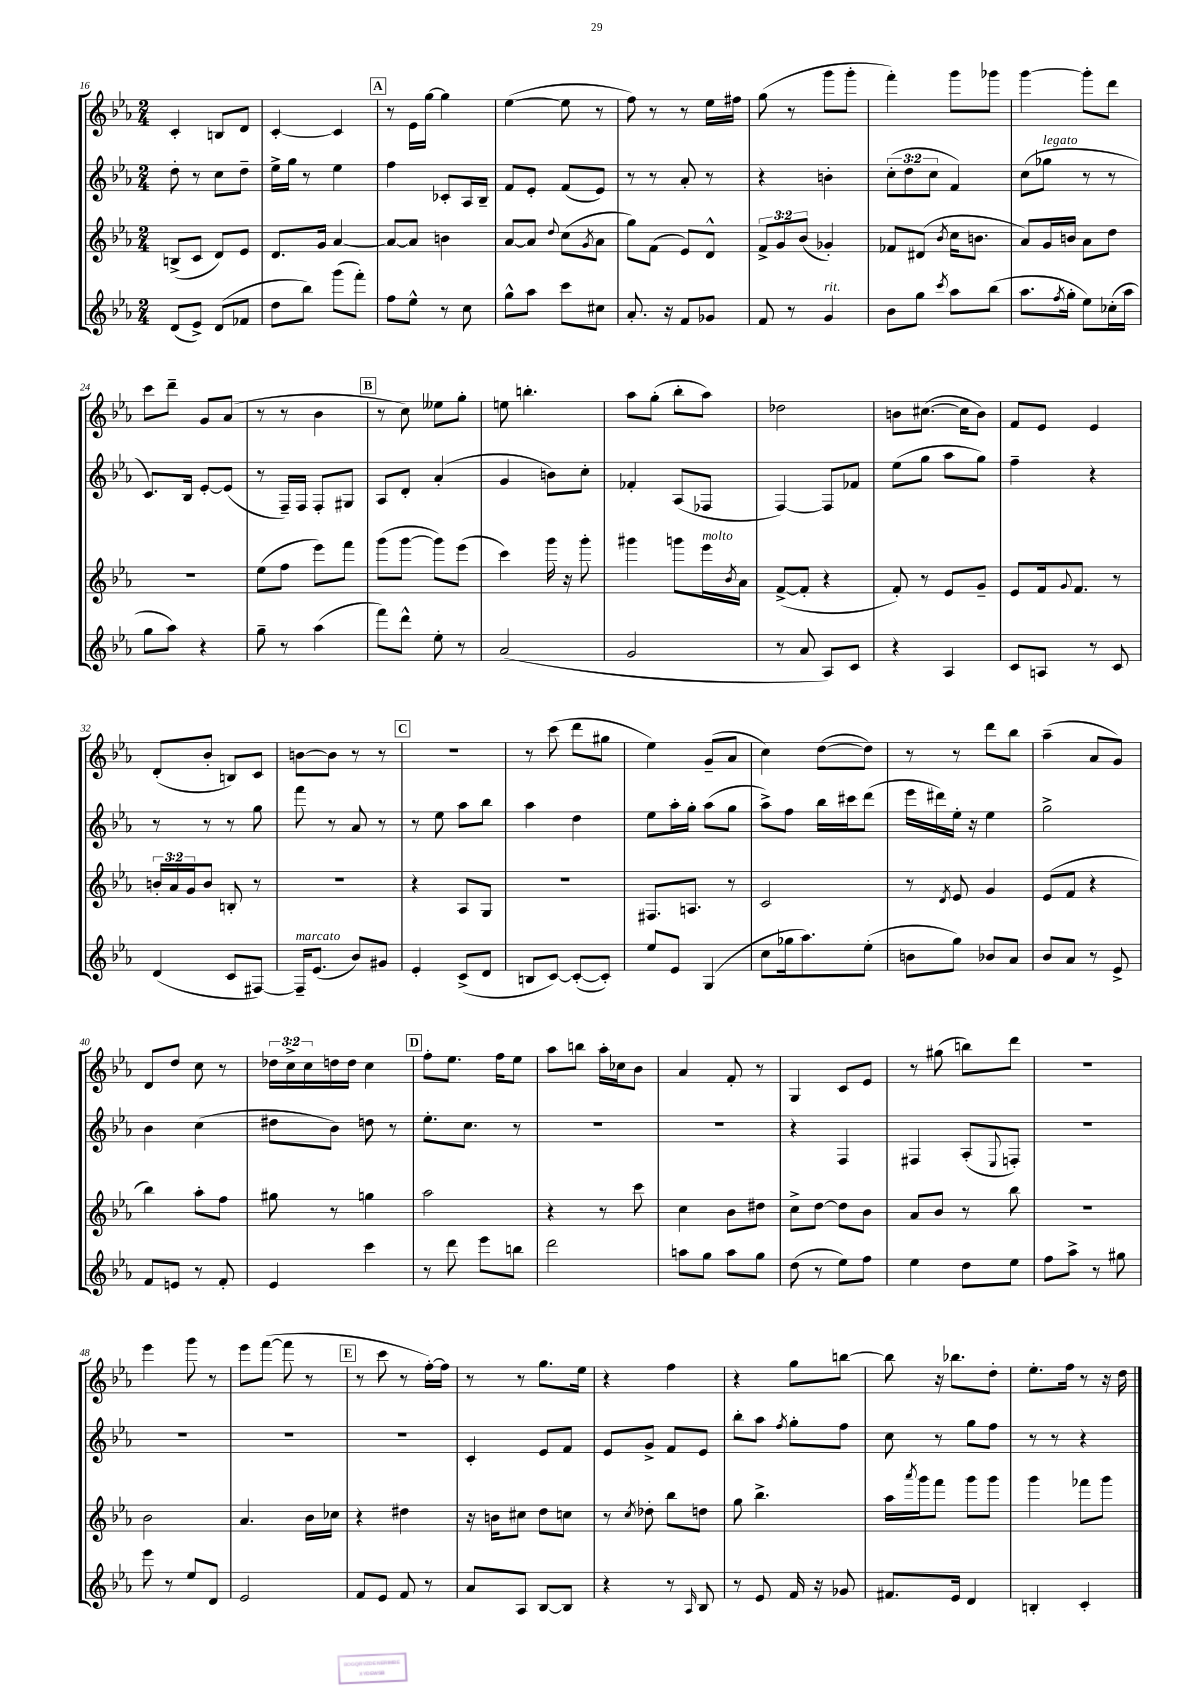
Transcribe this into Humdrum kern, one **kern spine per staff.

**kern	**kern	**kern	**kern
*staff4	*staff3	*staff2	*staff1
*clefG2	*clefG2	*clefG2	*clefG2
*k[b-e-a-]	*k[b-e-a-]	*k[b-e-a-]	*k[b-e-a-]
*M2/4	*M2/4	*M2/4	*M2/4
(8d/L	(8B^/L	8dd'\	4c'/
8e-^/J)	8c/J	8r	.
(8d/L	8d/L)	8cc\L	8B/L
8f-/J	8e-/J	8dd~\J	8d/J
=	=	=	=
8dd\L	8.d/L	16ee-^\LL	[4c'/
.	.	16gg\JJ	.
8bb-\J)	.	8r	.
.	16g/Jk	.	.
(8ggg\L	[4a-/	4ee-\	4c/]
8fff'\J)	.	.	.
=	=	=	=
8ff\L	8a-/_L	4ff\	8r
8ee-^^\J	8a-/]J	.	16e-\LL
.	.	.	[16gg\JJ
8r	4b\	8c-'/L	4gg\]
8cc\	.	16A-/L	.
.	.	16B-~/JJ	.
=	=	=	=
8gg^^\L	[8a-/L	8f/L	([4ee-\
8aa-\J	8a-/]J	8e-'/J	.
.	8qqdd/	.	.
8ccc\L	(8cc\L	(8f/L	8ee-\]
.	8qg/	.	.
8cc#\J	8a-\J	8e-/J)	8r
=	=	=	=
8.a-'/	8gg\L)	8r	8ff\)
.	(8f\J	8r	8r
16r	.	.	.
8f/L	8e-/L)	8a-'/	8r
8g-/J	8d^^/J	8r	16ee-\LL
.	.	.	16ff#\JJ
=	=	=	=
8f/	12f^/L	4r	(8gg\
.	12g/	.	.
8r	.	.	8r
.	(12b-/J	.	.
4g/	4g-'/)	4b'\	8ggg\L
.	.	.	8ggg'\J
=	=	=	=
8b-\L	8f-/L	(12cc'\L	4fff'\)
.	.	12dd\	.
8gg\J	(8d#/J	.	.
.	.	12cc\J	.
8qccc/	8qb-/	.	.
8aa-\L	16cc\LK	4f/)	8ggg\L
.	8.b\J	.	.
(8bb-\J	.	.	8ggg-\J
=	=	=	=
8.aa-\L	8a-/L)	(8cc\L	[4ggg\
.	16g/L	8gg-\J	.
8qff/	.	.	.
16gg'\Jk	16b/JJ	.	.
8ee-\L)	8a-\L	8r	8ggg'\]L
(16cc-'\L	8dd\J	8r	8ddd\J
16aa-\JJ	.	.	.
=	=	=	=
8gg\L	2r	8.c/L)	8ccc\L
8aa-\J)	.	.	8ddd~\J
.	.	16B-/Jk	.
4r	.	[8e-'/L	8g/L
.	.	(8e-/]J	(8a-/J
=	=	=	=
8gg~\	(8ee-\L	8r	8r
8r	8ff\J	16F~/LL)	8r
.	.	16F/JJ	.
(4aa-\	8eee-\L)	8F'/L	4b-\
.	8fff\J	8G#/J	.
=	=	=	=
8fff\L)	(8ggg\L	8A-/L	8r
8ddd^^\J	[8ggg\J	8d'/J	8cc\)
8ee-'\	8ggg\]L)	(4a-'/	8ee--\L
8r	(8eee-\J	.	8gg'\J
=	=	=	=
(2a-/	4ccc\)	4g/	8ee\
.	.	.	4.bb'\
.	16ggg\	8b\L)	.
.	16r	.	.
.	8ggg'\	8cc'\J	.
=	=	=	=
2g/	4ggg#\	4f-'/	8aa-\L
.	.	.	(8gg'\J
.	8ggg\L	(8A-/L	8bb-'\L
.	16eee-\L	8F-/J	8aa-\J)
.	8qb-/	.	.
.	16a-\JJ	.	.
=	=	=	=
8r	([8f^/L	[4F/)	2dd-\
8a-/	8f'/]J	.	.
8A-/L)	4r	8F/]L	.
8c/J	.	8f-/J	.
=	=	=	=
4r	8f'/)	(8ee-\L	8b\L
.	8r	8gg\J	([8.cc#\J
4A-/	8e-/L	8aa-\L	.
.	.	.	16cc#\]LK
.	8g~/J	8gg\J)	8b\J)
=	=	=	=
8c/L	8e-/L	4ff~\	8f/L
8A/J	16f/k	.	8e-/J
.	8qqg/	.	.
.	8.f/J	.	.
8r	.	4r	4e-/
8c/	8r	.	.
=	=	=	=
(4d/	24b'/LL	8r	(8d'/L
.	24a-/	.	.
.	24g/J	.	.
.	8b/J	8r	8b-'/J
8c/L	8B'/	8r	8B/L)
[8F#/J)	8r	8gg\	8c/J
=	=	=	=
16F#~/]LK	2r	8fff\	[8b\L
(8.e-/J	.	.	.
.	.	8r	8b\]J
8b-/L)	.	8a-/	8r
8g#/J	.	8r	8r
=	=	=	=
4e-'/	4r	8r	2r
.	.	8ee-\	.
(8c^/L	8A-/L	8aa-\L	.
8d/J	8G/J	8bb-\J	.
=	=	=	=
8B/L	2r	4aa-\	8r
[8c/J)	.	.	(8ccc\
(8c'/_L	.	4dd\	8ddd\L
8c'/]J)	.	.	8gg#\J
=	=	=	=
8ee-/L	8.F#/L	8ee-\L	4ee-\)
8e-/J	.	16aa-'\L	.
.	8.A/J	16gg'\JJ	.
(4G/	.	(8aa-\L	(8g~/L
.	8r	8gg\J	8a-/J
=	=	=	=
8cc\L	2c/	8aa-^\L)	4cc\)
16gg-\k	.	8ff\J	.
8.aa-\)	.	.	.
.	.	16bb-\LL	([8dd\L
.	.	16ccc#\J	.
(8ee-'\J	.	(8ddd\J	8dd\]J)
=	=	=	=
8b\L	8r	16eee-\LL	8r
.	.	16ddd#\)	.
.	8qd/	.	.
8gg\J)	8e-/	16ee-'\JJ	8r
.	.	16r	.
8b-/L	4g/	4ee-\	8ddd\L
8a-/J	.	.	8bb-\J
=	=	=	=
8b-/L	(8e-/L	2gg^\	(4aa-~\
8a-/J	8f/J	.	.
8r	4r	.	8a-/L
8e-^/	.	.	8g/J)
=	=	=	=
8f/L	4bb-\)	4b-\	8d/L
8e/J	.	.	8dd/J
8r	8aa-'\L	(4cc\	8cc\
8f'/	8ff\J	.	8r
=	=	=	=
4e-/	8gg#\	8dd#\L	24dd-\LL
.	.	.	24cc^\
.	.	.	24cc\
.	8r	8b-\J)	16dd\
.	.	.	16dd\JJ
4ccc\	4gg\	8dd\	4cc\
.	.	8r	.
=	=	=	=
8r	2aa-\	8.ee-'\L	8ff'\L
8ddd\	.	.	8.ee-\J
.	.	8.cc\J	.
8eee-\L	.	.	.
.	.	.	16ff\LK
8bb\J	.	8r	8ee-\J
=	=	=	=
2ddd\	4r	2r	8aa-\L
.	.	.	8bb\J
.	8r	.	16aa-'\LL
.	.	.	16cc-\J
.	8ccc\	.	8b-\J
=	=	=	=
8aa\L	4cc\	2r	4a-/
8gg\J	.	.	.
8aa\L	8b-\L	.	8f'/
8gg\J	8dd#\J	.	8r
=	=	=	=
(8dd\	8cc^\L	4r	4G/
8r	[8dd\J	.	.
8ee-\L)	8dd\]L	4F/	8c/L
8ff\J	8b-\J	.	8e-/J
=	=	=	=
4ee-\	8a-/L	4F#/	8r
.	8b-/J	.	(8gg#\
8dd\L	8r	(8A-'/L	8bb\L)
.	.	8qqE-/	.
8ee-\J	8bb-\	8F'/J)	8ddd\J
=	=	=	=
8ff\L	2r	2r	2r
8aa-^\J	.	.	.
8r	.	.	.
8gg#\	.	.	.
=	=	=	=
8eee-\	2b-\	2r	4eee-\
8r	.	.	.
8ee-/L	.	.	8ggg\
8d/J	.	.	8r
=	=	=	=
2e-/	4.a-/	2r	8eee-\L
.	.	.	([8fff\J
.	.	.	8fff\]
.	16b-\LL	.	8r
.	16cc-\JJ	.	.
=	=	=	=
8f/L	4r	2r	8r
8e-/J	.	.	8ccc\
8f/	4dd#\	.	8r
8r	.	.	[16ff'\LL)
.	.	.	16ff\]JJ
=	=	=	=
8a-/L	16r	4c'/	8r
.	16b\LK	.	.
8A-/J	8cc#\J	.	8r
[8B-/L	8dd\L	8e-/L	8.gg\L
8B-/]J	8cc\J	8f/J	.
.	.	.	16ee-\Jk
=	=	=	=
4r	8r	8e-/L	4r
.	8qcc/	.	.
.	8dd-'\	8g^/J	.
8r	8bb-\L	8f/L	4ff\
16qqA-/	.	.	.
8B-/	8dd\J	8e-/J	.
=	=	=	=
8r	8gg\	8bb-'\L	4r
8e-/	4.bb-^\	8aa-\J	.
.	.	8qff/	.
16f/	.	8gg'\L	8gg\L
16r	.	.	.
8g-/	.	8ff\J	[8bb\J
=	=	=	=
8.f#/L	16aa-\LL	8cc\	8bb\]
.	8qaaa-/	.	.
.	16ggg\J	.	.
.	8fff\J	8r	16r
16e-/Jk	.	.	8.bb-\L
4d/	8ggg\L	8gg\L	.
.	8ggg\J	8ff\J	8dd'\J
=	=	=	=
4B'/	4ggg\	8r	8.ee-'\L
.	.	8r	.
.	.	.	16ff\Jk
4c'/	8fff-\L	4r	8r
.	8ggg\J	.	16r
.	.	.	16dd\
==	==	==	==
*-	*-	*-	*-
